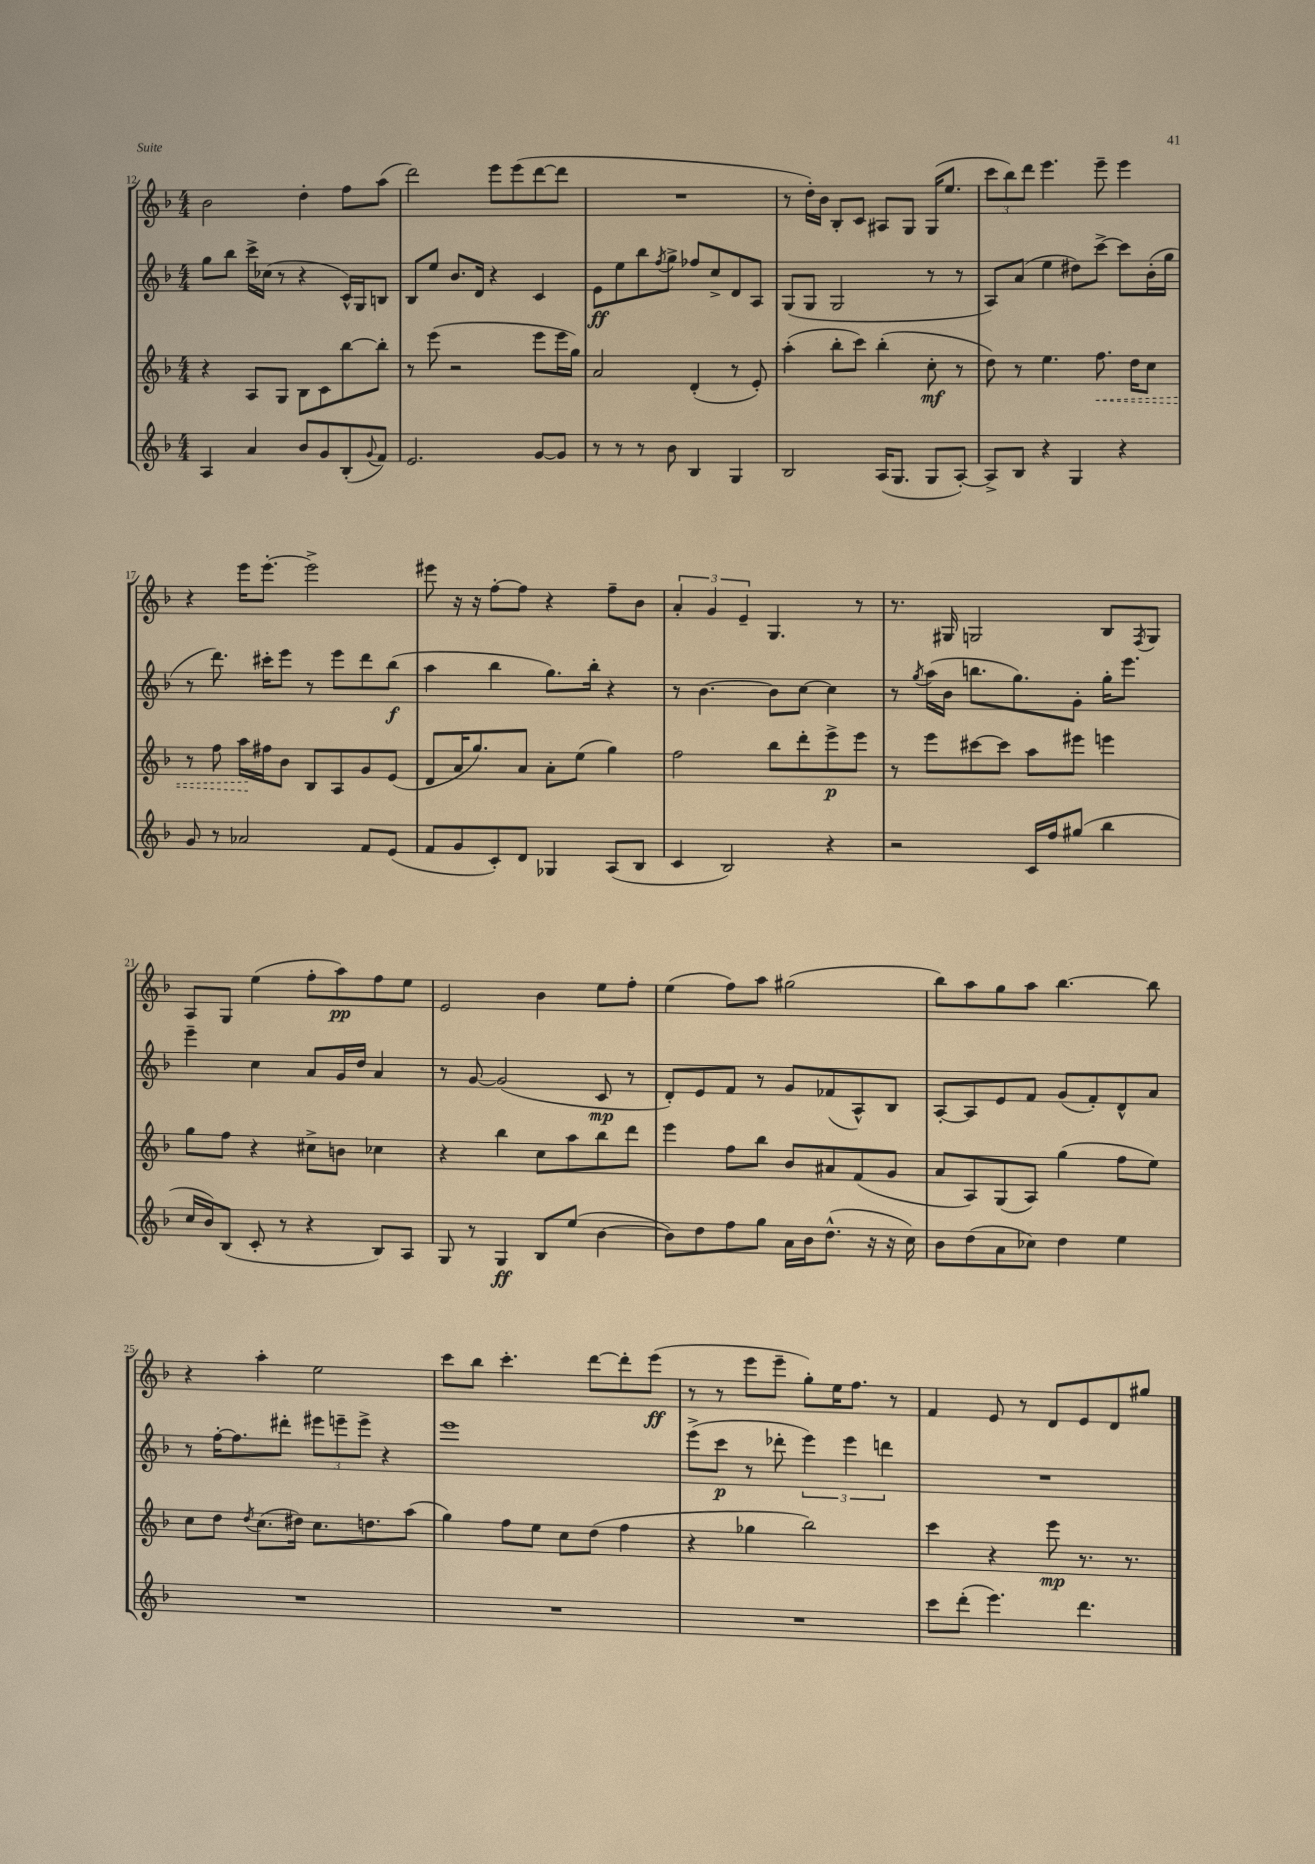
<<
\new StaffGroup <<
\new Staff = "s0" {
    \clef treble \key f \major \numericTimeSignature \time 4/4
    bes'2 d''4-. f''8 a''8( |
    d'''2) e'''8 e'''8( d'''8~ d'''8 |
    R1 |
    r8 d''16-.) bes'16 bes8-. c'8 ais8 g8 g16( e''8. |
    \tuplet 3/2 { c'''8 bes''8) d'''8 } e'''4. e'''8-- e'''4 |
    r4 e'''16 e'''8.~-. e'''2-> |
    eis'''8 r16 r16 f''8~-. f''8 r4 f''8-- bes'8 |
    \tuplet 3/2 { a'4-. g'4 e'4-- } g4. r8 |
    r8. gis16 g2 bes8 \acciaccatura { f8 } g8 |
    a8 g8 e''4( f''8-. a''8\pp) f''8 e''8 |
    e'2 bes'4 e''8 f''8-. |
    e''4( f''8) a''8 gis''2( |
    bes''8) a''8 g''8 a''8 bes''4.~ bes''8 |
    r4 a''4-. e''2 |
    c'''8 bes''8 c'''4.-. d'''8~ d'''8-. e'''8\ff( |
    r8 r8 e'''8 e'''8-- g''8-.) e''16 f''8. r8 |
    f'4 e'8 r8 d'8 e'8 d'8 gis''8 \bar "|." |
}
\new Staff = "s1" {
    \clef treble \key f \major \numericTimeSignature \time 4/4
    g''8 bes''8 c'''16-> ces''16( r8 r4 c'16-^) g16 b8 |
    bes8 e''8 bes'8. d'16 r4 c'4 |
    e'8\ff e''8 bes''8 \acciaccatura { f''8 } g''8-> fes''8 c''8-> d'8 a8 |
    g8( g8 g2 r8 r8 |
    a8) a'8( e''4 dis''8) c'''8~-> c'''8 bes'16-.( g''16 |
    r8 d'''8.) cis'''16-. e'''8 r8 e'''8 d'''8 bes''8\f( |
    a''4 bes''4 g''8.) bes''16-. r4 |
    r8 bes'4.~ bes'8 c''8~ c''4 |
    r8 \acciaccatura { g''8 } a''16( bes'16 b''8. g''8.) g'8-. g''16-. e'''8. |
    e'''4-- c''4 a'8 g'16 d''16 a'4 |
    r8 g'8~ g'2( c'8\mp r8 |
    d'8-.) e'8 f'8 r8 g'8 fes'8( a8-^) bes8 |
    a8~-. a8 e'8 f'8 g'8( f'8-.) d'8-^ a'8 |
    r8 f''16~-. f''8. dis'''8-. \tuplet 3/2 { eis'''8 e'''8-- e'''8-> } r4 |
    e'''1 |
    e'''8->( c'''8\p r8 des'''8-. \tuplet 3/2 { e'''4) e'''4 d'''4 } |
    R1 \bar "|." |
}
\new Staff = "s2" {
    \clef treble \key f \major \numericTimeSignature \time 4/4
    r4 a8 g8 bes8 c'8 bes''8~ bes''8-. |
    r8 e'''8( r2 e'''8 e'''16 g''16) |
    a'2 d'4-.( r8 e'8-.) |
    a''4-.( bes''8-. c'''8) bes''4-.( c''8-.\mf r8 |
    d''8) r8 e''4. \once \override Hairpin.style = #'dashed-line f''8.\< d''16 c''8 |
    r8 f''8 a''16\! fis''16 bes'8 bes8 a8 g'8 e'8( |
    d'8 a'16 g''8.) a'8 a'8-. e''8( g''4) |
    f''2 bes''8 d'''8-. e'''8->\p e'''8 |
    r8 e'''8 cis'''8~ cis'''8 a''8 eis'''8 e'''4 |
    g''8 f''8 r4 cis''8-> b'8 ces''4 |
    r4 bes''4 c''8 a''8 bes''8 d'''8 |
    e'''4 f''8 bes''8 bes'8 ais'8 f'8( g'8 |
    a'8 a8) g8( a8) g''4( f''8 e''8) |
    c''8 d''8 \acciaccatura { d''8 } c''8.( dis''16) c''8. d''8. a''8( |
    g''4) f''8 e''8 c''8 d''8( f''4 |
    r4 ges''4 bes''2) |
    c'''4 r4 e'''8\mp r8. r8. \bar "|." |
}
\new Staff = "s3" {
    \clef treble \key f \major \numericTimeSignature \time 4/4
    a4 a'4 bes'8 g'8 bes8-.( \appoggiatura { g'8 } f'8) |
    e'2. g'8~ g'8 |
    r8 r8 r8 bes'8 bes4 g4 |
    bes2 a16( g8. g8 a8~-.) |
    a8-> bes8 r4 g4 r4 |
    g'8 r8 aes'2 f'8 e'8( |
    f'8 g'8 c'8-.) d'8 ges4 a8( bes8 |
    c'4 bes2) r4 |
    r2 c'16 f''16 gis''8( bes''4 |
    c''16 bes'16) bes8( c'8-. r8 r4 bes8) a8 |
    g8 r8 g4\ff bes8 e''8( bes'4~ |
    bes'8) d''8 f''8 g''8 a'16 bes'16 d''8.-^( r16 r16 c''16) |
    bes'8 d''8( a'8 ces''8) d''4 e''4 |
    R1 |
    R1 |
    R1 |
    c'''8 d'''8-.( e'''4.) d'''4. \bar "|." |
}
>>
>>
\layout { \context { \Score currentBarNumber = #12 } }
